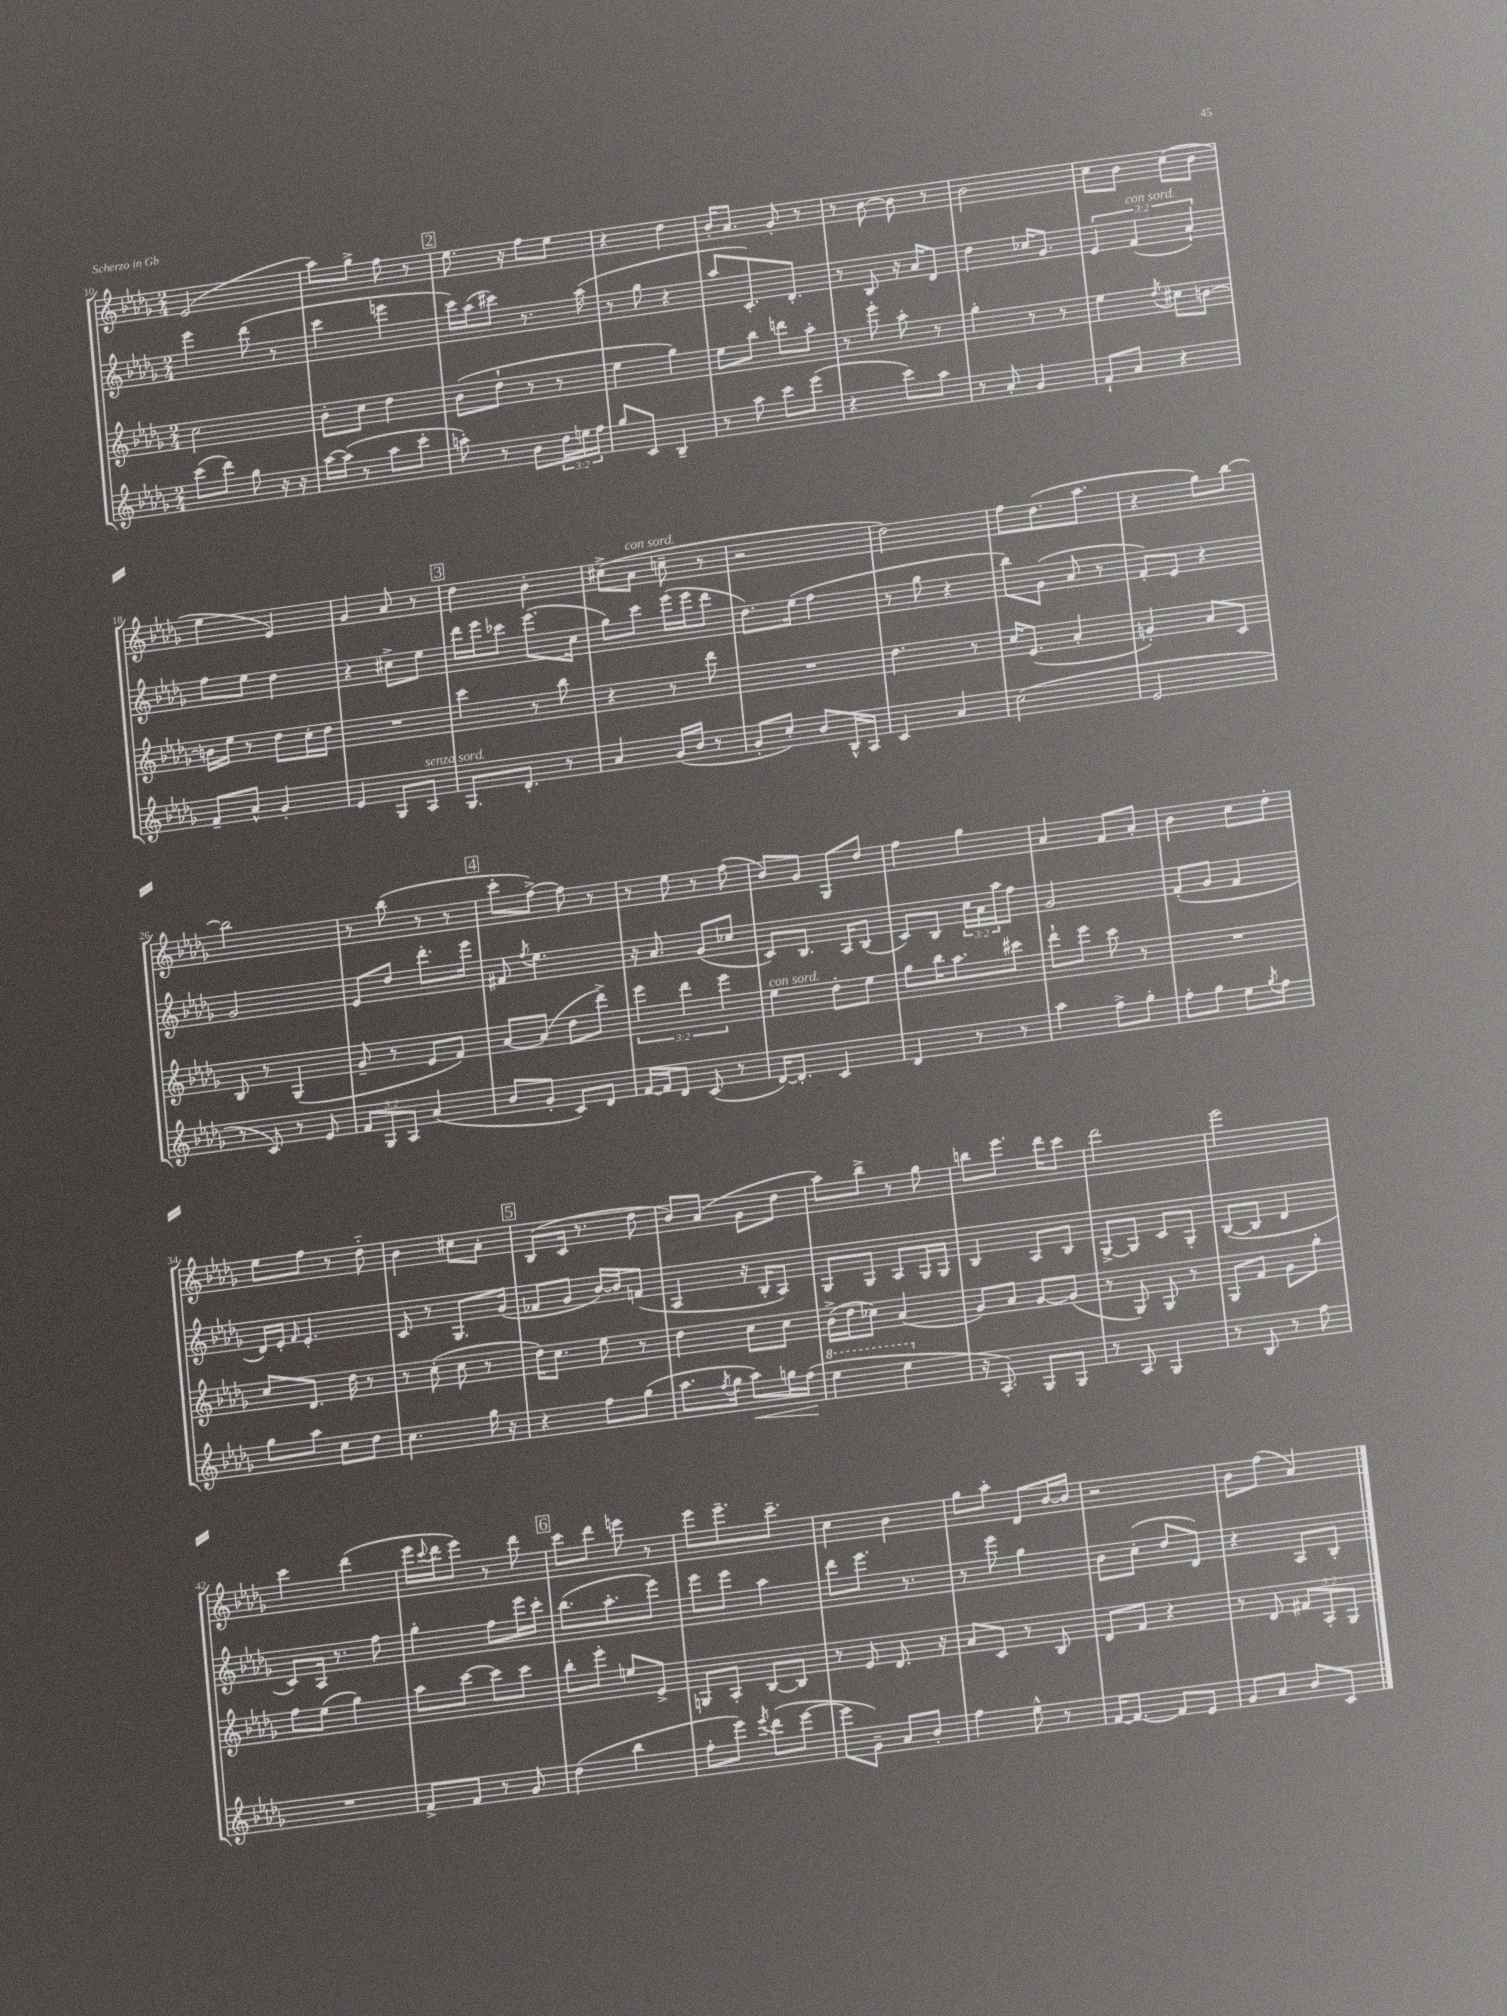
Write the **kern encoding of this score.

**kern	**kern	**kern	**kern
*staff4	*staff3	*staff2	*staff1
*clefG2	*clefG2	*clefG2	*clefG2
*k[b-e-a-d-g-]	*k[b-e-a-d-g-]	*k[b-e-a-d-g-]	*k[b-e-a-d-g-]
*M2/4	*M2/4	*M2/4	*M2/4
(8ccc	2cc	4eee-	(2e-
8ddd-)	.	.	.
8gg-	.	(8ddd-	.
16r	.	8r	.
16r	.	.	.
=	=	=	=
[16aa-	8b-'	4ccc	8aa-)
(16aa-]	.	.	.
8r	8cc	.	8gg-^
8aa-	4dd-	4eee	8ff
8ccc'	.	.	8r
=	=	=	=
8aa')	(8b-	16ccc)	8.ee-
.	.	(16aa-	.
8r	8dd-`	8ccc#)	.
.	.	.	16r
8b-	8r	8.r	8ff
24dd-	8r	.	8ee-
24ee	.	.	.
.	.	(16aa-	.
24ff	.	.	.
=	=	=	=
8gg-	4ee-	8r	4r
8c	.	8gg-	.
4B-~	4gg-)	4r	4dd-
=	=	=	=
8r	8ee-	8aa-	16b-'
.	.	.	8.a-
8aa-	8bb-	8.c')	.
8ccc	8ddd	.	8g-'
.	.	8.d-'	.
(8eee-	8aa-'	.	8r
=	=	=	=
4r	8r	8r	8r
.	8eee-'	8B-	[8b-
8ccc)	8aa-'	16r	8b-]
.	.	16a-	.
8aa-	8r	8d-	8r
=	=	=	=
8r	4gg-'	4dd-	2b-
8a-'	.	.	.
4g-	8r	16cc-	.
.	.	8.g-	.
.	8r	.	.
=	=	=	=
8f`	4ee-	6e-	8cc
8a-	.	.	8b-
.	.	(6f	.
.	8qdd-	.	.
4r	8cc#	.	(8cc
.	.	6a-`)	.
.	[8b	.	8b-
=	=	=	=
8f~	16b]	8ff	4ee-
.	16ee-	.	.
8a-^^	8r	8ee-	.
4g-'	8dd-	4dd-	4e-)
.	16cc'	.	.
.	16dd-	.	.
=	=	=	=
4e-	2r	4r	4g-
8G-	.	8cc#^	8a-
8A-	.	8ee-	8r
=	=	=	=
8.G-	4ccc	16ddd-	4dd-
.	.	16eee-	.
.	.	8ccc-	.
8.d-'	.	.	.
.	8r	(8.eee-	4b-'
8r	8bb-	.	.
.	.	16cc	.
=	=	=	=
4a-	4r	8gg-)	(8cc#^
.	.	8ccc	8a-
(16g-	8r	(16eee-	8cc~
16b-	.	16eee-	.
8r	8ddd-	8ddd-	8r
=	=	=	=
8g-'	2r	8.dd-)	2r
8cc')	.	.	.
.	.	(16ee-	.
8b-	.	4ff	.
16B-^^	.	.	.
16A-	.	.	.
=	=	=	=
4c	4.dd-	8r	2dd-)
.	.	8gg-	.
4a-	.	4r	.
.	8r	.	.
=	=	=	=
(2cc	16cc	8bb-)	8ff
.	(8.e-	.	.
.	.	(8g-	(8.dd-
.	4a-'	8a-	.
.	.	.	8.aa-
.	.	8r	.
=	=	=	=
2e-	4g')	8f')	4r
.	.	8e-	.
.	8a-	4r	8gg-)
.	8c	.	[8bb-
=	=	=	=
8r	8B-	2g-	2bb-]
8c)	8r	.	.
8r	(4G-	.	.
8e-	.	.	.
=	=	=	=
12f	8g-~	8e-	8r
12G-	.	.	.
.	8r	8dd-	(8bb-
12A-	.	.	.
(4a-	8e-	8.ddd-'	8r
.	8f)	.	8r
.	.	16eee-	.
=	=	=	=
8b-	[8a-	8f#	8ccc'
.	.	8qff	.
8g-'	(8a-]	4.ee-	[8ff^)
8c)	8dd-	.	8ff]
8d-	8ddd-^)	.	8r
=	=	=	=
[16f	6eee-	16r	8r
16f]	.	8.a-	.
8d-	.	.	8ee-
.	6ddd-	.	.
(8c	.	(8g-	8r
.	6eee-	.	.
8r	.	8cc-	(8ff
=	=	=	=
[16d-)	4ee-	8c)	8b-)
8.d-']	.	.	.
.	.	8.B-	8g-
4c	8dd-'	.	8G-
.	.	16A-	.
.	8ee-	(8B-	8dd-
=	=	=	=
4d-	8gg-	8c)	4ff
.	16bb-	8B-	.
.	8.aa-	.	.
8r	.	24cc	4gg-
.	.	24a-	.
.	.	24aa-	.
8r	8ccc#	8ff	.
=	=	=	=
4aa-	8ddd-`	2g-	4a-
.	8eee-	.	.
8ff^	8ccc	.	8f
8gg-'	8r	.	8a-'
=	=	=	=
8ff'	2r	(8f'	4b-
8gg-	.	8g-	.
8ee-	.	4f	8cc
8qgg-	.	.	.
8ff	.	.	8dd-'
=	=	=	=
8gg-	8cc	16d-)	8ee-
.	.	16e-'	.
.	.	16qqf	.
8aa-	8.d-	4.e-'	8ff
8cc	.	.	8r
.	16dd-	.	.
8dd-	8r	.	8dd-'~
=	=	=	=
4.cc	8r	8c	4b-
.	(8cc'	8r	.
.	8cc	8.G-	8cc#
16gg-	8r	.	8a-'
16r	.	(16g-	.
=	=	=	=
4r	16dd-)	8f-	(8B-
.	8.cc	.	.
.	.	8g-	16c
.	.	.	8.r
8ff	8ee-	[16b-)	.
.	.	16b-]	.
(8gg-	8r	(8f	8dd-
=	=	=	=
8.aa-	4dd-	4A-	8b-)
.	.	.	(8a-
8qff	.	.	.
16gg-	.	.	.
8aa-)	8cc	16r	8g-
.	.	16B-'	.
16gg	8cc	8A-)	8dd-
(16ff	.	.	.
=	=	=	=
4eee-	(16b-^	8G-	8aa-)
.	16dd-	.	.
.	8cc-)	8G-	8bb-^
4eee-	(4a-	8A-	8r
.	.	16G-	8gg-
.	.	16G-	.
=	=	=	=
16r	8g-)	4B-	8bb
8.A-')	.	.	.
.	8a-	.	8.eee-
8G-	[8g-	8A-	.
.	.	.	16ddd-
8G-	(8g-]	8B-	8ccc
=	=	=	=
8r	8r	[8G-^	2ddd-
8A-	8G-)	8G-]	.
4G-	8G-	8c	.
.	8r	8G-'	.
=	=	=	=
8r	8G-	([8B-	2eee-
8B-	8f	8B-]	.
8r	8g-	4d-	.
8ff	8gg-'	.	.
=	=	=	=
2r	8ff	8c)	4ccc
.	(8ee-	16A-	.
.	.	8.r	.
.	4gg-)	.	(4ddd-
.	.	8ff	.
=	=	=	=
8f^	8aa-	4gg-'	16eee-
.	.	.	8qqccc
.	.	.	16ddd-
8f	[8ccc	.	8eee-)
8r	8ccc]	8ff	8r
8g-	8ccc	16eee-	8ddd-
.	.	16ccc'	.
=	=	=	=
(4dd-	8bb-'	(8.bb-	8ccc
.	8eee-'	.	8ddd-
.	.	8.aa-'	.
4bb-	8ee	.	8eee
.	8e-^	8eee-)	8r
=	=	=	=
8ff'	8G	8eee-	8eee-
8eee-)	8A-'	8eee-	8.eee-~
8qeee-	.	.	.
(8ddd-	[8B-	4aa-	.
.	.	.	8.ccc~
[8eee-	8B-]	.	.
=	=	=	=
8eee-]	8r	8ddd-	4cc
8g-~)	8e-	8.eee-	.
8a-	8.d-	.	4b-
.	.	8.r	.
8b-'	.	.	.
.	16r	.	.
=	=	=	=
4ff	8a-	8r	8gg-
.	8c	8eee-	8aa-'
8ee-^^	8r	4gg-	8d-
8r	8B-	.	[16b-
.	.	.	16b-]
=	=	=	=
[16f	8d-	8b-	2r
8.f_	.	.	.
.	8f	(8cc'	.
8f]	4r	8dd-	.
8e-	.	8d-)	.
=	=	=	=
8g-	8r	4r	8b-
8a-	8d-	.	(8ff
8b-	12f#	8A-	4a-)
.	12A-'	.	.
8c	.	8B-'	.
.	12G-	.	.
==	==	==	==
*-	*-	*-	*-
